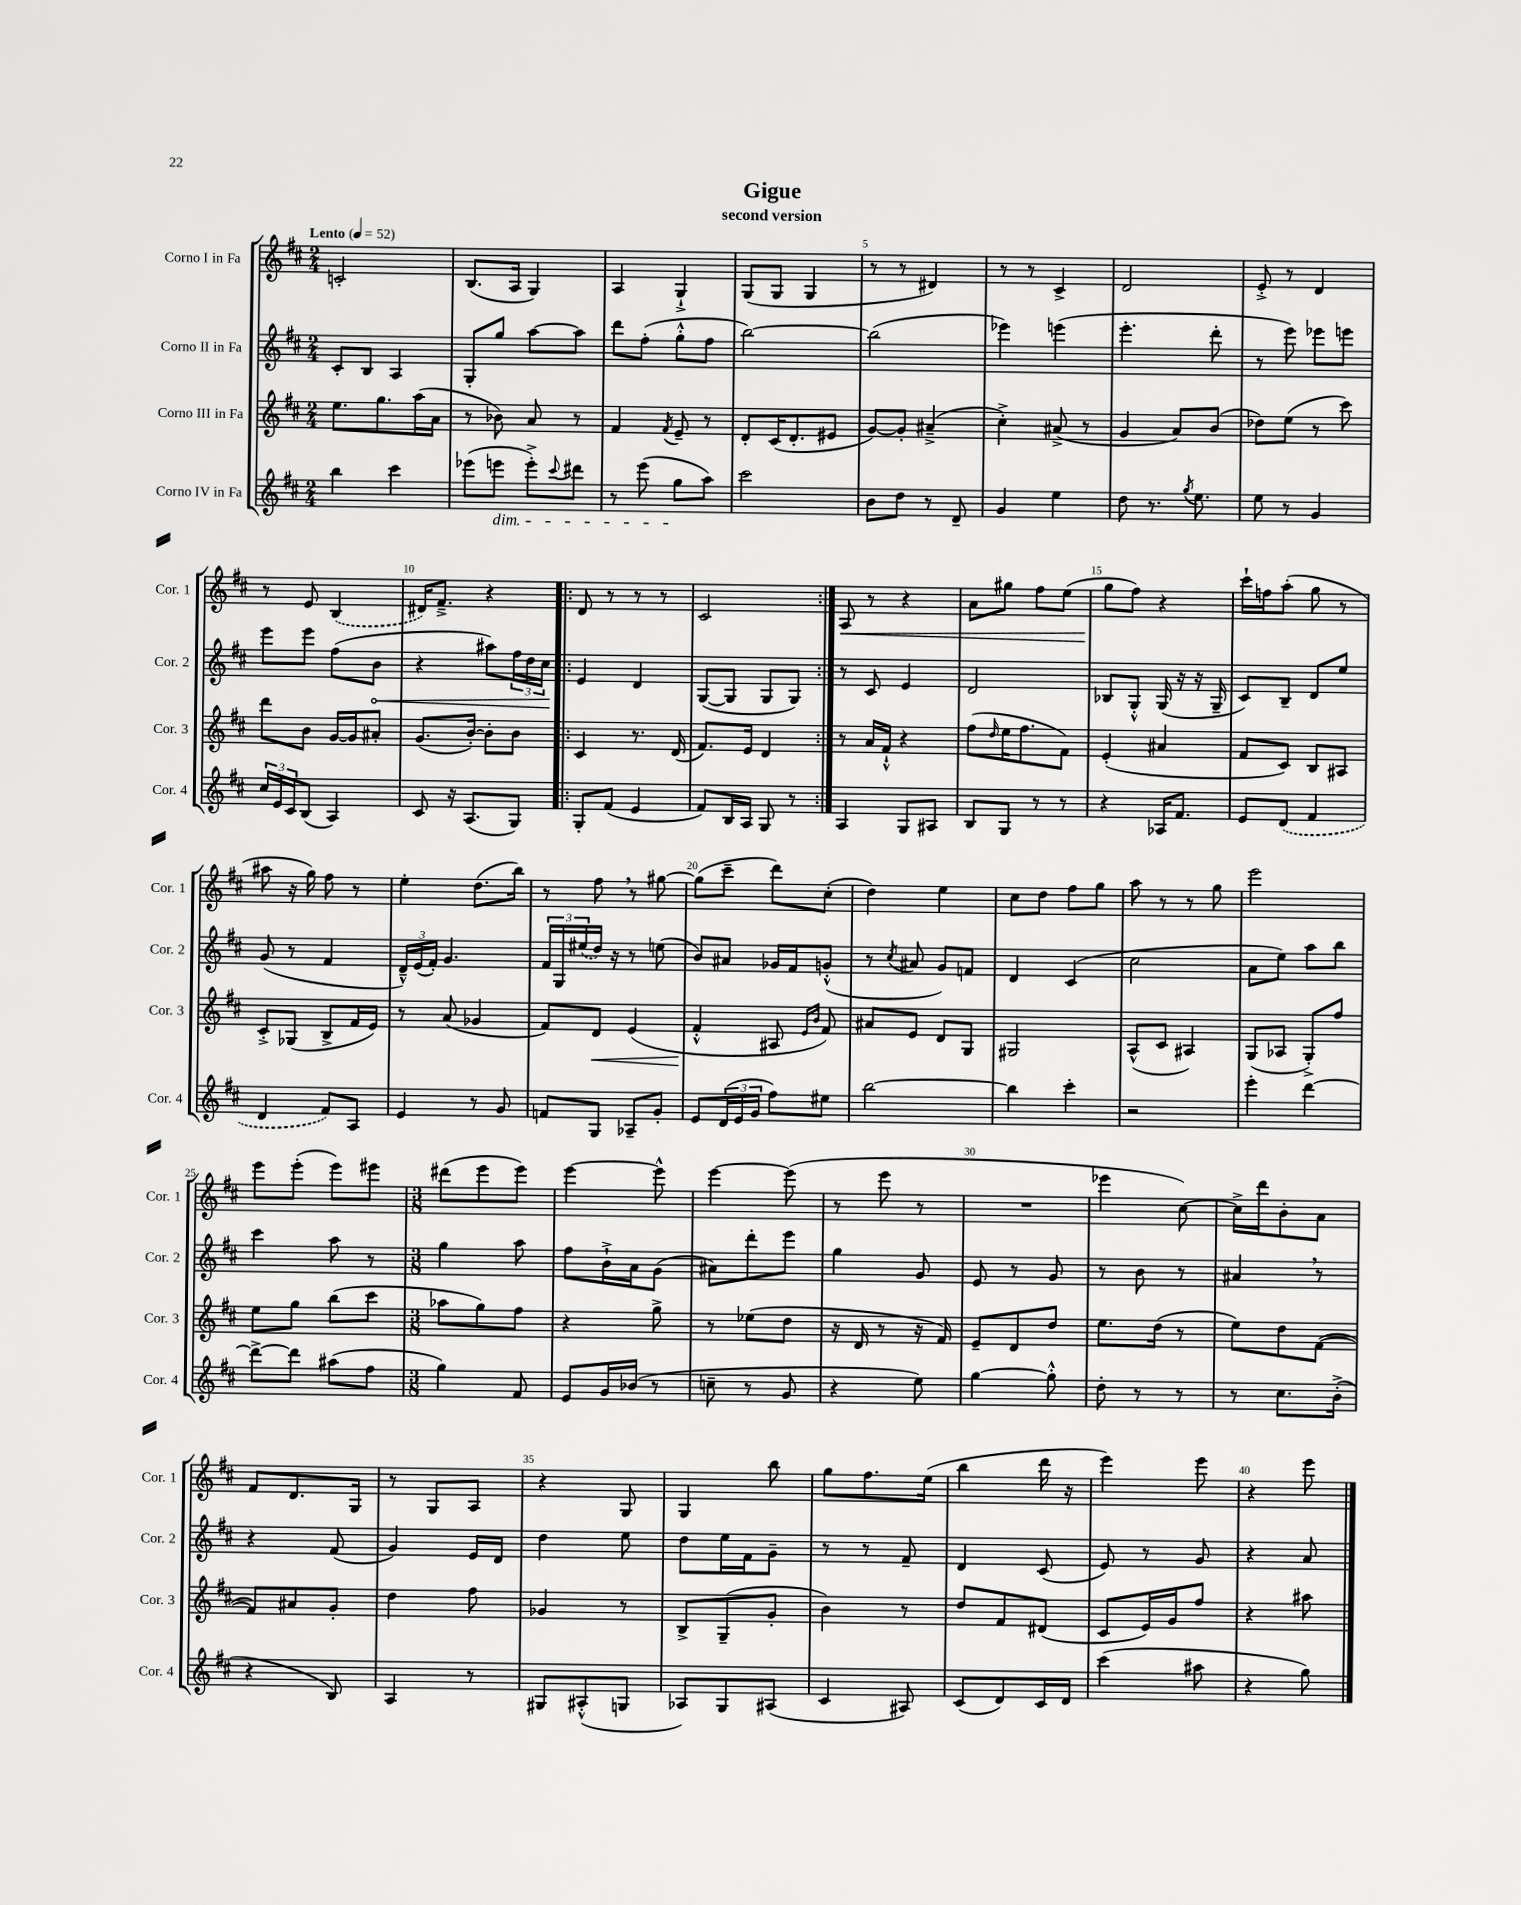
\header { title = "Gigue" subtitle = "second version" }
<<
\new StaffGroup <<
\new Staff = "s0" \with { instrumentName = "Corno I in Fa" shortInstrumentName = "Cor. 1" } {
    \clef treble \key d \major \numericTimeSignature \time 2/4 \tempo "Lento" 4 = 52
    c'2-. |
    b8.( a16 g4) |
    a4 g4-!-> |
    g8( g8 g4 |
    r8 r8 dis'4) |
    r8 r8 cis'4-> |
    d'2 |
    e'8-.-> r8 d'4 |
    r8 e'8 \once \slurDashed b4( |
    dis'16) fis'8.---> r4 |
    \repeat volta 2 { d'8 r8 r8 r8 |
    cis'2 | }
    a8\< r8 r4 |
    a'8 gis''8 fis''8 e''8( |
    g''8\! fis''8) r4 |
    cis'''16-! f''16 a''8-.( g''8 r8 |
    ais''8 r16 g''16) fis''8 r8 |
    e''4-. d''8.( b''16) |
    r8 fis''8 \breathe r8 gis''8~ |
    gis''8( cis'''8-- d'''8) cis''8-.( |
    d''4) e''4 |
    cis''8 d''8 fis''8 g''8 |
    a''8 r8 r8 g''8 |
    e'''2 |
    e'''8 e'''8-.( e'''8) eis'''8 |
    \numericTimeSignature \time 3/8 dis'''8( e'''8 e'''8) |
    e'''4~ e'''8-^ |
    e'''4~ e'''8( |
    r8 e'''8 r8 |
    R4. |
    ees'''4 cis''8~) |
    cis''16-> d'''16 b'8-. a'8 |
    fis'8 d'8. g16 |
    r8 g8 a8 |
    r4 g8 |
    g4 b''8 |
    g''8 fis''8. e''16( |
    b''4 d'''16 r16 |
    e'''4) e'''8 |
    r4 e'''8 \bar "|." |
}
\new Staff = "s1" \with { instrumentName = "Corno II in Fa" shortInstrumentName = "Cor. 2" } {
    \clef treble \key d \major \numericTimeSignature \time 2/4
    cis'8-. b8 a4 |
    g8-. g''8 a''8~ a''8 |
    d'''8 fis''8-.( g''8-.-^ fis''8 |
    b''2~) |
    b''2( |
    ees'''4) e'''4( |
    e'''4.-. d'''8-. |
    r8 e'''8) ees'''8 e'''8 |
    e'''8 e'''8 fis''8( \once \override Hairpin.circled-tip = ##t b'8\< |
    r4 ais''8) \tuplet 3/2 { fis''16 d''16 cis''16\! } |
    \repeat volta 2 { e'4 d'4 |
    g8~( g8 g8 g8) | }
    r8 cis'8 e'4 |
    d'2 |
    bes8 g8-.-^ g16( r16 r16 g16-- |
    cis'8) b8-- d'8 e''8 |
    g'8( r8 fis'4 |
    \tuplet 3/2 { d'16---^) e'16( fis'16-.) } g'4. |
    \tuplet 3/2 { fis'16 g16 \once \slurDashed eis''16( } d''16) r16 r8 e''8( |
    b'8) ais'8 ges'16 fis'16 g'8-.-^( |
    r8 \acciaccatura { cis''8 } ais'8 g'8) f'8 |
    d'4 cis'4( |
    cis''2 |
    a'8 e''8) a''8 b''8 |
    cis'''4 a''8 r8 |
    \numericTimeSignature \time 3/8 g''4 a''8 |
    fis''8 b'16-!-> a'16 g'8( |
    ais'8) d'''8-. e'''8 |
    g''4 g'8 |
    e'8 r8 g'8 |
    r8 b'8 r8 |
    ais'4 \breathe r8 |
    r4 fis'8( |
    g'4) e'16 d'16 |
    d''4 e''8 |
    d''8 e''16 fis'16 g'8-- |
    r8 r8 fis'8-- |
    d'4 cis'8( |
    e'8) r8 g'8 |
    r4 a'8 \bar "|." |
}
\new Staff = "s2" \with { instrumentName = "Corno III in Fa" shortInstrumentName = "Cor. 3" } {
    \clef treble \key d \major \numericTimeSignature \time 2/4
    e''8. g''8. a''16( a'16 |
    r8 bes'8) a'8 r8 |
    fis'4 \acciaccatura { fis'8 } e'8-- r8 |
    d'8-. cis'16( d'8.-. eis'8 |
    g'8~) g'8-. ais'4--->( |
    cis''4-.->) ais'8->( r8 |
    g'4 a'8) b'8( |
    des''8) e''8( r8 cis'''8) |
    d'''8 b'8 g'16~ g'16 ais'8-. |
    g'8.( b'16~-.) b'8-. b'8 |
    \repeat volta 2 { cis'4 r8. d'16( |
    fis'8.) e'16 d'4 | }
    r8 a'16 fis'16-!-^ r4 |
    fis''8( \grace { d''16 } e''16 fis''8. fis'8) |
    e'4-.( ais'4 |
    fis'8 cis'8) b8 ais8 |
    cis'8-.-> ges8( b8-> fis'16 e'16) |
    r8 a'8( ges'4 |
    fis'8) d'8\< e'4( |
    fis'4-.-^\! ais8 \grace { e'16 b'16 } fis'8) |
    ais'8 e'8 d'8 g8 |
    gis2 |
    a8-^( cis'8 ais4) |
    g8( aes8 g8-.->) fis''8 |
    e''8 g''8 b''8( cis'''8 |
    \numericTimeSignature \time 3/8 aes''8 g''8) fis''8 |
    r4 g''8-> |
    r8 ees''8( d''8 |
    r16 d'16 r8 r16 fis'16) |
    e'8-- d'8 d''8 |
    e''8. d''16( r8 |
    e''8) d''8 fis'8~( |
    fis'8) ais'8 g'8-. |
    d''4 fis''8 |
    ges'4 r8 |
    b8-> g8--( g'8-. |
    b'4) r8 |
    d''8 fis'8 dis'8( |
    cis'8 e'16) g'16 fis''8 |
    r4 ais''8 \bar "|." |
}
\new Staff = "s3" \with { instrumentName = "Corno IV in Fa" shortInstrumentName = "Cor. 4" } {
    \clef treble \key d \major \numericTimeSignature \time 2/4
    b''4 cis'''4 |
    ees'''8( e'''8\dim e'''8-.->) \appoggiatura { cis'''8 } dis'''8 |
    r8 e'''8( g''8\! a''8) |
    cis'''2 |
    b'8 d''8 r8 d'8-- |
    g'4 e''4 |
    d''8 r8. \acciaccatura { g''8 } e''8. |
    e''8 r8 g'4 |
    \tuplet 3/2 { cis''16 e'16 cis'16 } b8( a4) |
    cis'8 r16 a8.( g8) |
    \repeat volta 2 { g8-. fis'8( e'4 |
    fis'8) b16 a16 g8 r8 | }
    a4 g8 ais8 |
    b8 g8 r8 r8 |
    r4 aes16 fis'8. |
    e'8 \once \slurDashed d'8( fis'4 |
    d'4 fis'8) a8 |
    e'4 r8 g'8 |
    f'8 g8 aes8-- g'8-. |
    e'8 \tuplet 3/2 { d'16( e'16 g'16 } fis''8) eis''8 |
    b''2~ |
    b''4 cis'''4-. |
    r2 |
    e'''4-. d'''4~ |
    d'''8~-> d'''8 ais''8( fis''8 |
    \numericTimeSignature \time 3/8 g''4) fis'8 |
    e'8 g'16 bes'16( r8 |
    c''8-- r8 g'8 |
    r4 e''8) |
    g''4~ g''8-.-^ |
    d''8-. r8 r8 |
    r8 cis''8. b'16-.->( |
    r4 b8) |
    a4 r8 |
    gis8 ais8-.-^( g8 |
    aes8) g8 ais8( |
    cis'4 ais8) |
    cis'8( d'8) cis'16 d'16 |
    cis'''4( ais''8 |
    r4 g''8) \bar "|." |
}
>>
>>
\layout { \context { \Score \override BarNumber.break-visibility = ##(#f #t #t) barNumberVisibility = #(every-nth-bar-number-visible 5) } }
